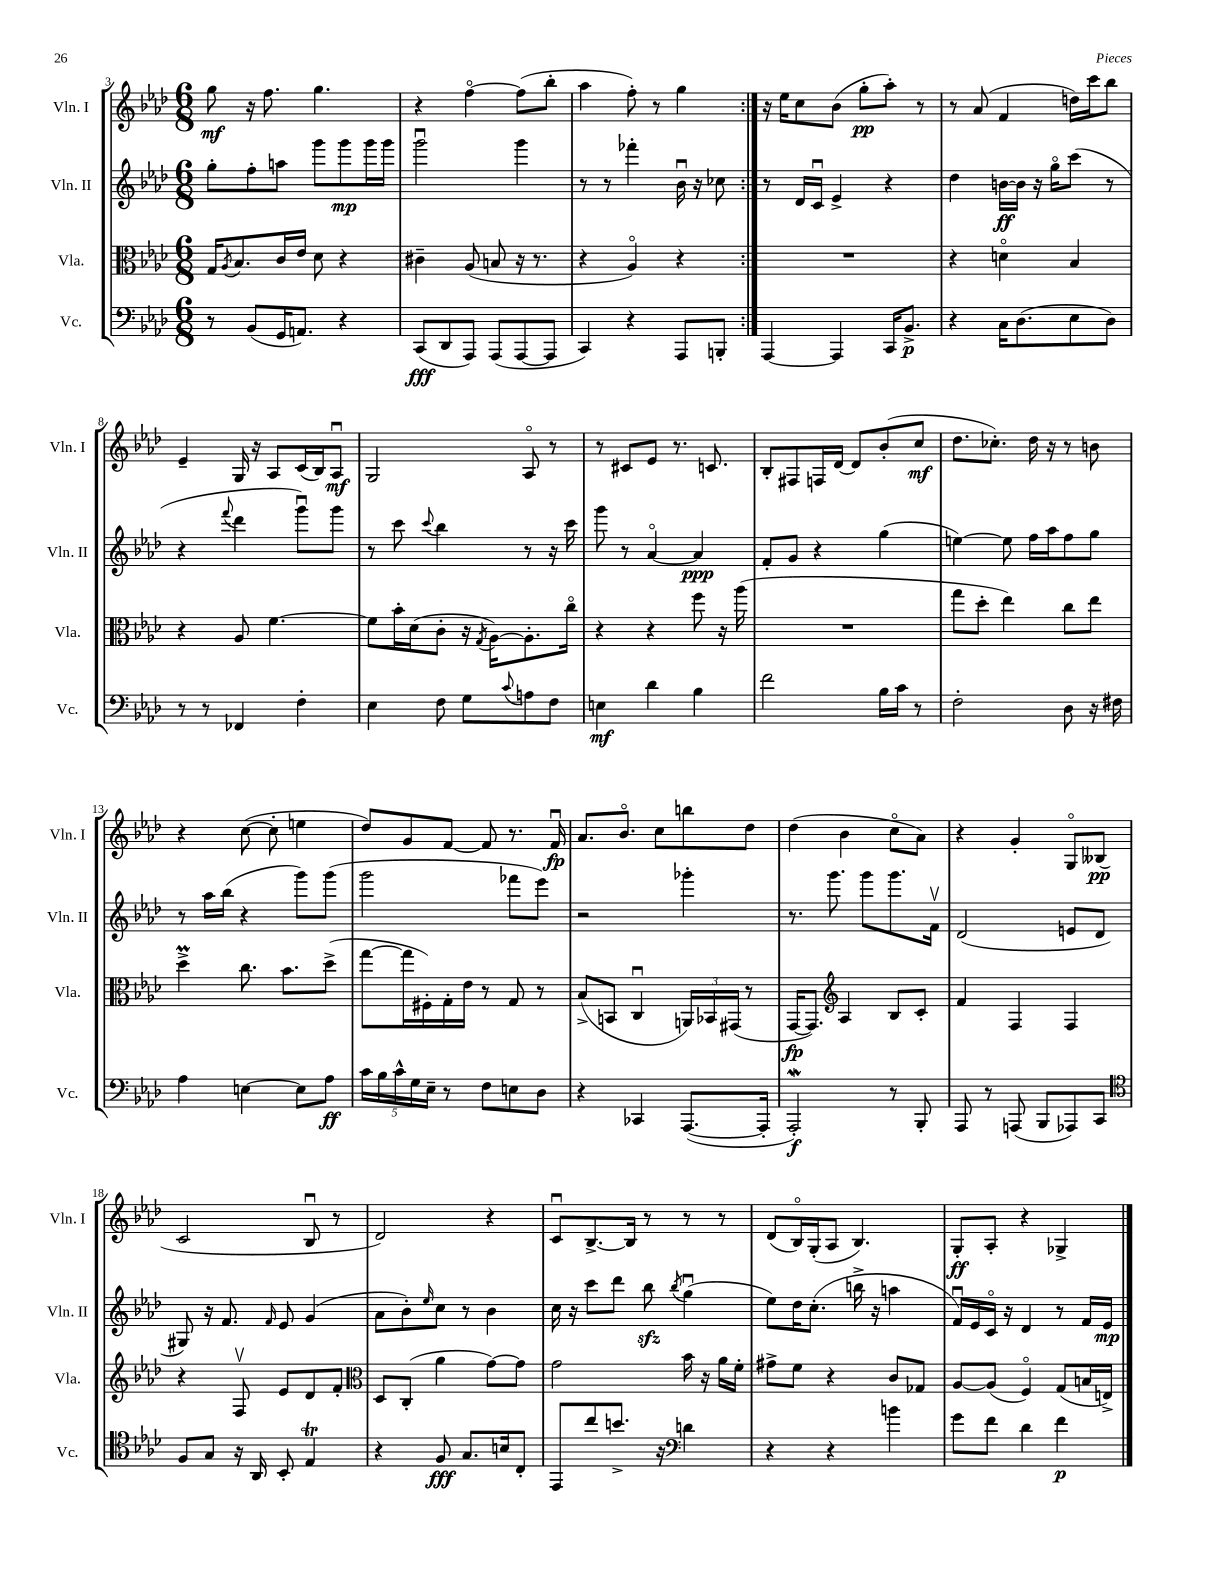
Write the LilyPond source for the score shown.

<<
\new StaffGroup <<
\new Staff = "s0" \with { instrumentName = "Vln. I" shortInstrumentName = "Vln. I" } {
    \clef treble \key aes \major \numericTimeSignature \time 6/8
    \repeat volta 2 { g''8\mf r16 f''8. g''4. |
    r4 f''4~\flageolet f''8( bes''8-. |
    aes''4 f''8-.) r8 g''4 | }
    r16 ees''16 c''8 bes'8( g''8-.\pp aes''8-.) r8 |
    r8 aes'8( f'4 d''16) c'''16 bes''8 |
    ees'4-- g16 r16 aes8 c'16( bes16) aes8\downbow\mf |
    g2 aes8\flageolet r8 |
    r8 cis'8 ees'8 r8. c'8. |
    bes8-. fis8 f16 des'16~ des'8 bes'8-.( c''8\mf |
    des''8. ces''8.-.) des''16 r16 r8 b'8 |
    r4 c''8~( c''8-. e''4 |
    des''8) g'8 f'8~ f'8 r8. f'16\downbow\fp |
    aes'8. bes'8.\flageolet c''8 b''8 des''8 |
    des''4( bes'4 c''8\flageolet aes'8) |
    r4 g'4-. g8\flageolet beses8\pp( |
    c'2 bes8\downbow r8 |
    des'2) r4 |
    c'8\downbow bes8.~-> bes16 r8 r8 r8 |
    des'8( bes16\flageolet) g16-.( aes8 bes4.) |
    g8-.\ff aes8-. r4 ges4-> \bar "|." |
}
\new Staff = "s1" \with { instrumentName = "Vln. II" shortInstrumentName = "Vln. II" } {
    \clef treble \key aes \major \numericTimeSignature \time 6/8
    \repeat volta 2 { g''8-. f''8-. a''8 g'''8 g'''8\mp g'''16 g'''16 |
    g'''2\downbow g'''4 |
    r8 r8 fes'''4-. bes'16\downbow r16 ces''8 | }
    r8 des'16 c'16\downbow ees'4-> r4 |
    des''4 b'16~\ff b'16 r16 g''16\flageolet c'''8( r8 |
    r4 \appoggiatura { f'''8 } des'''4 g'''8\downbow) g'''8 |
    r8 c'''8 \appoggiatura { c'''8 } bes''4 r8 r16 c'''16 |
    g'''8 r8 aes'4~\flageolet aes'4\ppp |
    f'8-. g'8 r4 g''4( |
    e''4~) e''8 f''16 aes''16 f''8 g''8 |
    r8 aes''16 bes''16( r4 g'''8) g'''8( |
    g'''2 fes'''8 ees'''8) |
    r2 ges'''4-. |
    r8. g'''8. g'''8 g'''8. f'16\upbow |
    des'2( e'8 des'8 |
    gis8) r16 f'8. \grace { f'16 } ees'8 g'4( |
    aes'8 bes'8-.) \grace { ees''16 } c''8 r8 bes'4 |
    c''16 r16 c'''8 des'''8 bes''8\sfz \acciaccatura { bes''8 } g''4\downbow( |
    ees''8) des''16 c''8.-.( b''16-> r16 a''4 |
    f'16\downbow) ees'16 c'16\flageolet r16 des'4 r8 f'16 ees'16\mp \bar "|." |
}
\new Staff = "s2" \with { instrumentName = "Vla." shortInstrumentName = "Vla." } {
    \clef alto \key aes \major \numericTimeSignature \time 6/8
    \repeat volta 2 { g16 \acciaccatura { aes8 } bes8. c'16 ees'16 des'8 r4 |
    cis'4-- aes8( b8 r16 r8. |
    r4 aes4\flageolet) r4 | }
    R2. |
    r4 d'4\flageolet bes4 |
    r4 aes8 f'4.~ |
    f'8 bes'16-. des'16( c'8-. r16 \acciaccatura { g8 } aes16~) aes8.-. c''16\flageolet |
    r4 r4 f''8 r16 aes''16( |
    R2. |
    g''8 des''8-. ees''4) c''8 ees''8 |
    des''4->\prall c''8. bes'8. des''8->( |
    g''8~ g''16 fis16-.) g16-. ees'16 r8 g8 r8 |
    bes8->( b,8 c4\downbow \tuplet 3/2 { a,16) bes,16 gis,16( } r8 |
    g,16~\fp g,8.) \clef treble aes4 bes8 c'8-. |
    f'4 f4 f4 |
    r4 f8\upbow ees'8 des'8 f'8-. |
    \clef alto des8 c8-.( aes'4 g'8~) g'8 |
    g'2 bes'16 r16 aes'16 f'16-. |
    gis'8-> f'8 r4 c'8 ges8 |
    aes8~ aes8( f4\flageolet) g8( b16 e16->) \bar "|." |
}
\new Staff = "s3" \with { instrumentName = "Vc." shortInstrumentName = "Vc." } {
    \clef bass \key aes \major \numericTimeSignature \time 6/8
    \repeat volta 2 { r8 bes,8( g,16 a,8.) r4 |
    c,8\fff( des,8 aes,,8) aes,,8( aes,,8~ aes,,8 |
    c,4) r4 aes,,8 b,,8-. | }
    aes,,4~ aes,,4 c,16 bes,8.->\p |
    r4 c16 des8.( ees8 des8) |
    r8 r8 fes,4 f4-. |
    ees4 f8 g8 \appoggiatura { c'8 } a8 f8 |
    e4\mf des'4 bes4 |
    f'2 bes16 c'16 r8 |
    f2-. des8 r16 fis16 |
    aes4 e4~ e8 aes8\ff |
    \tuplet 5/4 { c'16 bes16 c'16-^ g16 ees16-- } r8 f8 e8 des8 |
    r4 ces,4 aes,,8.~( aes,,16-. |
    aes,,2-.\mordent\f) r8 bes,,8-. |
    aes,,8 r8 a,,8( bes,,8 aes,,8) c,8 |
    \clef tenor f8 g8 r16 aes,16 bes,8-. ees4\trill |
    r4 f8\fff g8. b16 c8-. |
    ees,8 c''8 b'8.-> r16 \clef bass d'4 |
    r4 r4 b'4 |
    g'8 f'8 des'4 f'4\p \bar "|." |
}
>>
>>
\layout { \context { \Score currentBarNumber = #3 } }
